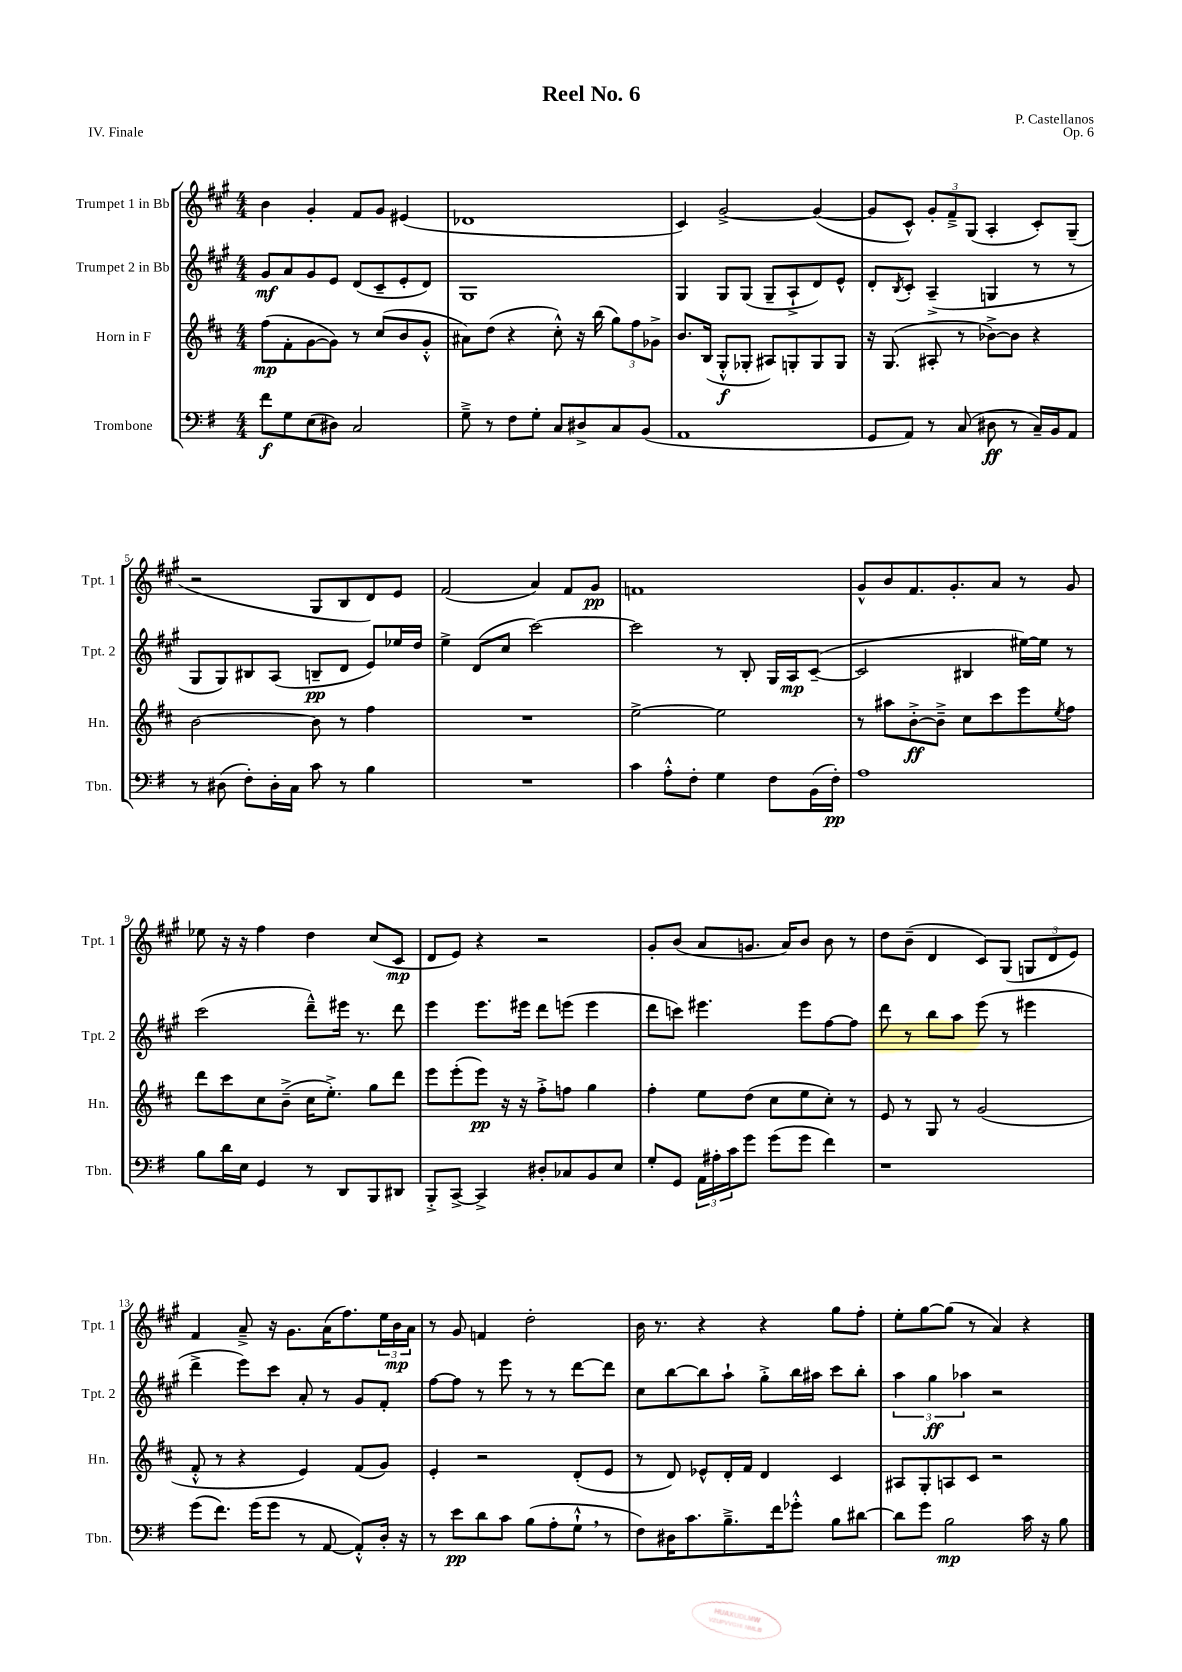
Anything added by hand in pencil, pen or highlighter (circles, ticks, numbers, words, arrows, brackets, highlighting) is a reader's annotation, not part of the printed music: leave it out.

**kern	**kern	**kern	**kern
*staff4	*staff3	*staff2	*staff1
*clefF4	*clefG2	*clefG2	*clefG2
*k[f#]	*k[f#c#]	*k[f#c#g#]	*k[f#c#g#]
*M4/4	*M4/4	*M4/4	*M4/4
8f#\L	(8ff#\L	8g#/L	4b\
8G\	8f#'\	8a/	.
(8E\	[8g\	8g#/	4g#'/
8D#\J)	8g\]J)	8e/J	.
2C/	8r	(8d/L	8f#/L
.	(8cc#/L	8c#~/	8g#/J
.	8b/	8e'/	(4e#/
.	8g'^^/J	8d/J)	.
=	=	=	=
8G~^\	8a#\L)	1G#	1d-
8r	(8dd\J	.	.
8F#\L	4r	.	.
8G'\J	.	.	.
8C/L	8cc#'^^\)	.	.
8D#^/	16r	.	.
.	(16bb\	.	.
8C/	12gg\L)	.	.
.	12ff#\	.	.
(8BB/J	.	.	.
.	12g-^\J	.	.
=	=	=	=
1AA	8.b/L	4G#/	4c#/)
.	(16B/Jk	.	.
.	8G'^^/L	8G#/L	[2g#^/
.	8G-'/J	(8G#/J	.
.	8A#/L)	8G#~/L	.
.	8G'/	8A`^/	.
.	8G/	8d/)	(4g#/_
.	8G/J	8e^^/J	.
=	=	=	=
8GG/L	16r	8d'/L	8g#/]L
.	(8.G/	.	.
.	.	8qB/	.
8AA/J)	.	8c#'/J	8c#^^/J)
8r	8A#'/	(4A~^/	12g#'/L
.	.	.	12f#~^/
(8C/	8r	.	.
.	.	.	(12G#/J
8D#\	[8b-^\L)	4G/	4A'/
8r	8b-\]J	.	.
16C~/LL)	4r	8r	8c#'/L)
16BB/J	.	.	.
8AA/J	.	8r	(8G#~/J
=	=	=	=
8r	[2b\	8G#/L	2r
(8D#\	.	8G#/)	.
8F#'\L)	.	8B#/	.
16D#'\L	.	(8A/J	.
16C\JJ	.	.	.
8c\	8b\]	8B~/L	8G#/L
8r	8r	8d/J	8B/
4B\	4ff#\	8e/L)	8d/)
.	.	16ee-/L	8e/J
.	.	16dd/JJ	.
=	=	=	=
1r	1r	4ee^\	(2f#/
.	.	(8d/L	.
.	.	8cc#/J	.
.	.	[2ccc#\)	4a/)
.	.	.	8f#/L
.	.	.	8g#/J
=	=	=	=
4c\	[2ee^\	2ccc#\]	1f
8A'^^\L	.	.	.
8F#'\J	.	.	.
4G\	2ee\]	8r	.
.	.	8B'/	.
8F#\L	.	16G#/LL	.
.	.	16A/J	.
(16BB\L	.	([8c#~/J	.
16F#'\JJ)	.	.	.
=	=	=	=
1A	8r	2c#/]	8g#^^/L
.	8aa#\L	.	8b/
.	[8b'^\	.	8.f#/
.	8b~^\]J	.	.
.	.	.	8.g#'/
.	8cc#\L	4B#/	.
.	8ccc#\	.	8a/J
.	8eee\	[16ee#\LL)	8r
.	.	16ee#\]JJ	.
.	8qee/	.	.
.	8ff#\J	8r	8g#/
=	=	=	=
8B\L	8ddd\L	(2ccc#\	8ee-\
16d\L	8ccc#\	.	16r
16E\JJ	.	.	16r
4GG/	8cc#\	.	4ff#\
.	(8b~^\J	.	.
8r	16cc#\LK	8ddd~^^\L)	4dd\
.	8.ee'^\J)	.	.
8DD/L	.	16eee#\Jk	.
.	.	8.r	.
8BBB/	8gg\L	.	(8cc#/L
8DD#/J	8ddd\J	8ddd\	8c#/J
=	=	=	=
8BBB'^/L	8eee\L	4eee\	8d/L
[8CC^/J	(8eee'\	.	8e/J)
4CC^/]	8eee\J)	8.eee\L	4r
.	16r	.	.
.	16r	16eee#\Jk	.
8D#'/L	8ff#'^\L	8ddd\L	2r
8C-/	8ff\J	(8eee\J	.
8BB/	4gg\	4eee\	.
8E/J	.	.	.
=	=	=	=
8G'/L	4ff#'\	8ddd\L	8g#'/L
8GG/J	.	8ccc\J)	(8b/J
24AA\LL	8ee\L	4.eee#\	8a/L
24A#'\	.	.	.
24c\J	.	.	.
8g\J	(8dd\J	.	8.g/J
(8g\L	8cc#\L	.	.
.	.	.	16a/LK)
8g\J	8ee\	8eee#\L	8b/J
4f#\)	8cc#'\J)	[8ff#\	8b\
.	8r	8ff#\]J	8r
=	=	=	=
1r	8e/	8ddd\	8dd\L
.	8r	8r	(8b~\J
.	8G/	8bb\L	4d/
.	8r	8aa\J	.
.	(2g/	(8eee\	8c#/L)
.	.	8r	(8G#/J
.	.	4eee#\	12G/L
.	.	.	12d/
.	.	.	12e/J)
=	=	=	=
(8g\L	8f#'^^/	4ddd^\	4f#/
8.f#\J)	8r	.	.
.	4r	8eee\L)	8a~^/
(16g\LK	.	.	.
8g\J	.	8ccc#\J	16r
.	.	.	8.g#\L
8r	4e/)	8a'/	.
[8AA/	.	8r	(16a\K
.	.	.	8.ff#\)
8AA'^^/]L)	(8f#/L	8g#/L	.
16D'/Jk	8g/J)	8f#'/J	24ee\L
.	.	.	24b\
16r	.	.	.
.	.	.	24a\JJ
=	=	=	=
8r	4e'/	[8ff#\L	8r
8e\L	.	8ff#\]J	8g#/
8d\	2r	8r	4f/
8c\J	.	8eee\	.
(8B\L	.	8r	2dd'\
8A'\	.	8r	.
8G`^^\J	(8d'/L	[8ddd\L	.
8r	8e/J	8ddd\]J	.
=	=	=	=
8F#\L)	8r	8cc#\L	16b\
.	.	.	8.r
16D#\K	8d/)	[8bb\	.
8.c\	.	.	.
.	8e-^^/L	8bb\]	4r
8.B~^\	16d'/L	8aa`\J	.
.	16f#/JJ	.	.
.	4d/	8gg#'^\L	4r
16f#\k	.	.	.
8g-'^^\J	.	16bb\L	.
.	.	16aa#\JJ	.
8B\L	4c#/	8ccc#\L	8gg#\L
[8d#\J	.	8bb'\J	8ff#'\J
=	=	=	=
8d#\]L	8A#/L	6aa\	8ee'\L
8g\J	8G'/	.	[8gg#\
.	.	6gg#\	.
2B\	8A/	.	(8gg#\]J
.	.	6aa-\	.
.	8c#/J	.	8r
.	2r	2r	4a/)
16c\	.	.	4r
16r	.	.	.
8B\	.	.	.
==	==	==	==
*-	*-	*-	*-
